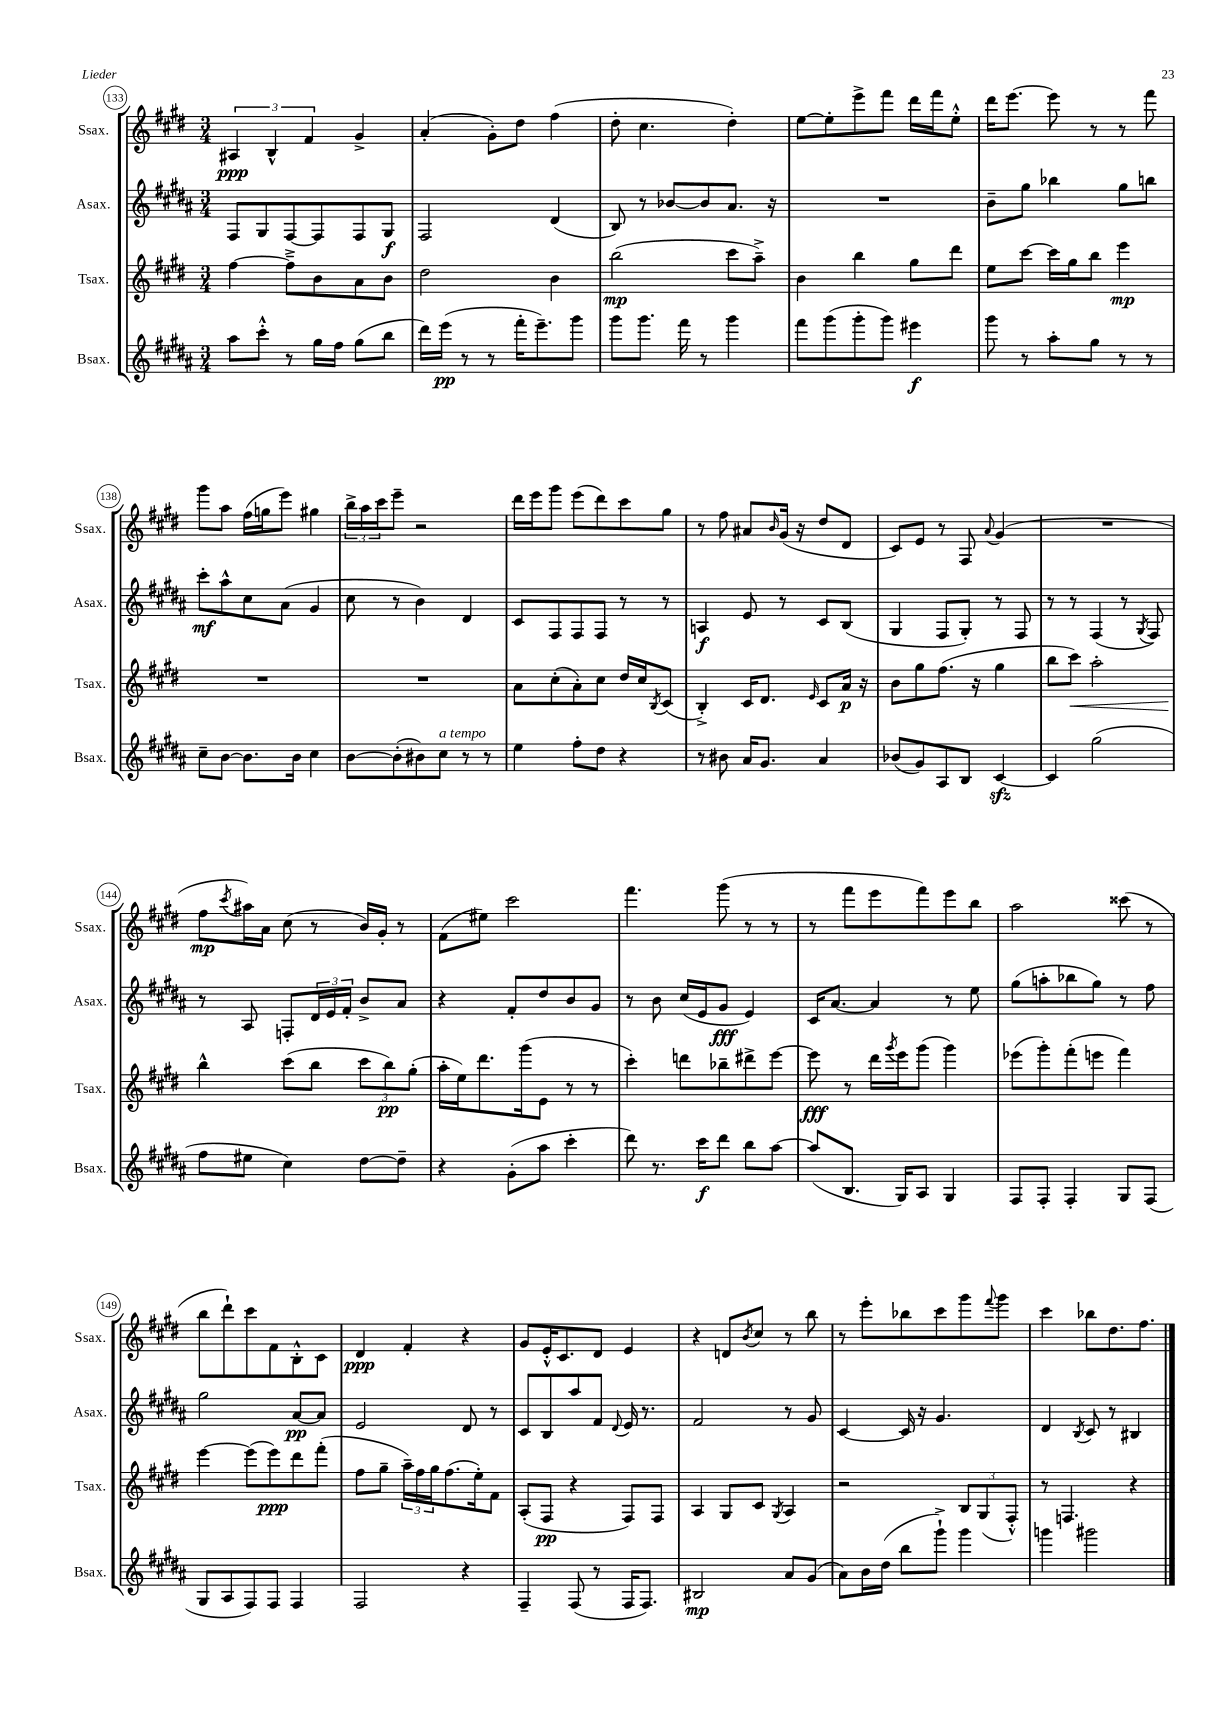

**kern	**kern	**kern	**kern
*staff4	*staff3	*staff2	*staff1
*clefG2	*clefG2	*clefG2	*clefG2
*k[f#c#g#d#a#]	*k[f#c#g#d#]	*k[f#c#g#d#a#]	*k[f#c#g#d#]
*M3/4	*M3/4	*M3/4	*M3/4
8aa#	[4ff#	8F#	6A#
8ccc#'^^	.	8G#	.
.	.	.	6B^^
8r	8ff#~^]	[8F#	.
.	.	.	6f#
16gg#	8b	8F#]	.
16ff#	.	.	.
(8gg#	8a	8F#	4g#^
8bb	8b	8G#	.
=	=	=	=
16ddd#)	2dd#	2F#	(4a'
(16eee	.	.	.
8r	.	.	.
8r	.	.	8g#')
16fff#'	.	.	8dd#
8.eee~)	.	.	.
.	4b	(4d#	(4ff#
8ggg#	.	.	.
=	=	=	=
8ggg#	(2bb	8B)	8dd#'
8.ggg#	.	8r	4.cc#
.	.	[8b-	.
16fff#	.	.	.
8r	.	8b-]	.
4ggg#	8ccc#	8.a#	4dd#')
.	8aa~^)	.	.
.	.	16r	.
=	=	=	=
8fff#	4b	2.r	[8ee
(8ggg#	.	.	8ee']
8ggg#'	4bb	.	8eee^
8ggg#)	.	.	8fff#
4eee#	8gg#	.	16ddd#
.	.	.	16fff#
.	8ddd#	.	8ee'^^
=	=	=	=
8ggg#	8ee	8b~	16ddd#
.	.	.	[8.eee
8r	[8ccc#	8gg#	.
8aa#'	16ccc#]	4bb-	8eee]
.	16gg#	.	.
8gg#	8bb	.	8r
8r	4eee	8gg#	8r
8r	.	8bb	8fff#
=	=	=	=
8cc#~	2.r	8ccc#'	8ggg#
[8b	.	8aa#^^	8aa
8.b]	.	8cc#	(16ff#
.	.	.	16gg
.	.	(8a#	8eee)
16b	.	.	.
4cc#	.	4g#	4gg#
=	=	=	=
[8b	2.r	8cc#	24bb^
.	.	.	24aa
.	.	.	24ccc#
(8b']	.	8r	8eee~
8b#)	.	4b)	2r
8cc#	.	.	.
8r	.	4d#	.
8r	.	.	.
=	=	=	=
4ee	8a	8c#	16ddd#
.	.	.	16eee
.	(8cc#'	8F#	8ggg#
8ff#'	8a')	8F#	(8eee
8dd#	8cc#	8F#	8ddd#)
4r	16dd#	8r	8ccc#
.	16cc#	.	.
.	8qB	.	.
.	(8c#	8r	8gg#
=	=	=	=
8r	4B'^)	4A	8r
8b#	.	.	8ff#
16a#	16c#	8e	8a#
8.g#	8.d#	.	.
.	.	.	16qqb
.	.	8r	(16g#
.	.	.	16r
.	16qqe	.	.
4a#	8c#	8c#	8dd#
.	16a	(8B	8d#
.	16r	.	.
=	=	=	=
(8b-	8b	4G#	8c#)
8g#)	8gg#	.	8e
8A#	(8.ff#	8F#	8r
8B	.	8G#')	8F#
.	16r	.	.
.	.	.	8qqa
[4c#	4gg#	8r	(4g#
.	.	8F#	.
=	=	=	=
4c#]	8bb	8r	2.r
.	8ccc#)	8r	.
(2gg#	2aa'	(4F#	.
.	.	8r	.
.	.	8qG#	.
.	.	8F#)	.
=	=	=	=
8ff#	4bb^^	8r	8ff#
.	.	.	8qccc#
8ee#	.	8A#	16aa#)
.	.	.	16a
4cc#)	(8ccc#	8F'	(8cc#
.	8bb	24d#	8r
.	.	24e	.
.	.	24f#'	.
[8dd#	12ccc#	8b^	16b)
.	.	.	16g#'
.	12bb)	.	.
8dd#~]	.	8a#	8r
.	(12gg#'	.	.
=	=	=	=
4r	16aa'	4r	(8f#
.	16ee)	.	.
.	8.ddd#	.	8ee#)
(8g#'	.	8f#'	2ccc#
.	(16ggg#	.	.
8aa#	8e	8dd#	.
4ccc#'	8r	8b	.
.	8r	8g#	.
=	=	=	=
8ddd#)	4ccc#')	8r	4.fff#
8.r	.	8b	.
.	8ddd	(16cc#	.
16ccc#	.	16e	.
8ddd#	8bb-~	8g#	(8ggg#
8bb	8ddd#^	4e)	8r
[8aa#	[8eee	.	8r
=	=	=	=
(8aa#]	8eee]	16c#	8r
.	.	[8.a#	.
8.B	8r	.	8fff#
.	16ddd#	4a#]	8eee
.	8qggg#	.	.
16G#)	16eee	.	.
8A#	(8ggg#	.	8fff#)
4G#	4ggg#)	8r	8eee
.	.	8ee	8bb
=	=	=	=
8F#	(8eee-	(8gg#	2aa
8F#'	8ggg#')	8aa'	.
4F#'	(8fff#'	8bb-	.
.	8eee	8gg#)	.
8G#	4fff#)	8r	(8ccc##
(8F#	.	8ff#	8r
=	=	=	=
8G#	[4eee	2gg#	8bb
8A#	.	.	8ddd#`)
8F#)	(8eee]	.	8ccc#
8F#	8eee)	.	8f#
4F#	8ddd#	[8a#	8B'^^
.	(8fff#'	8a#]	8c#
=	=	=	=
2F#	8ff#	2e	4d#
.	8gg#~	.	.
.	24aa~)	.	4f#'
.	24ff#	.	.
.	24gg#	.	.
.	(8.ff#	.	.
4r	.	8d#	4r
.	16ee')	.	.
.	8f#	8r	.
=	=	=	=
4F#~	(8A'	8c#	8g#
.	8F#	8B	16e'^^
.	.	.	8.c#
(8F#	4r	8aa#	.
8r	.	8f#	8d#
.	.	8qqd#	.
16F#	8F#)	16e	4e
8.F#)	.	8.r	.
.	8F#	.	.
=	=	=	=
2B#	4A	2f#	4r
.	8G#	.	8d
.	.	.	8qb
.	8c#	.	8cc#
.	8qG#	.	.
8a#	4A	8r	8r
(8g#	.	8g#	8bb
=	=	=	=
8a#)	2r	[4c#	8r
16b	.	.	8eee'
(16dd#	.	.	.
8bb	.	16c#]	8bb-
.	.	16r	.
8ggg#`^)	.	4.g#	8ccc#
4ggg#	12B	.	8ggg#
.	(12G#	.	.
.	.	.	8qqfff#
.	.	.	8ggg#
.	12F#'^^)	.	.
=	=	=	=
4ggg	8r	4d#	4ccc#
.	4.F	.	.
.	.	8qB	.
2ggg#	.	8c#	8bb-
.	.	8r	8.dd#
.	4r	4B#	.
.	.	.	8.ff#
==	==	==	==
*-	*-	*-	*-
